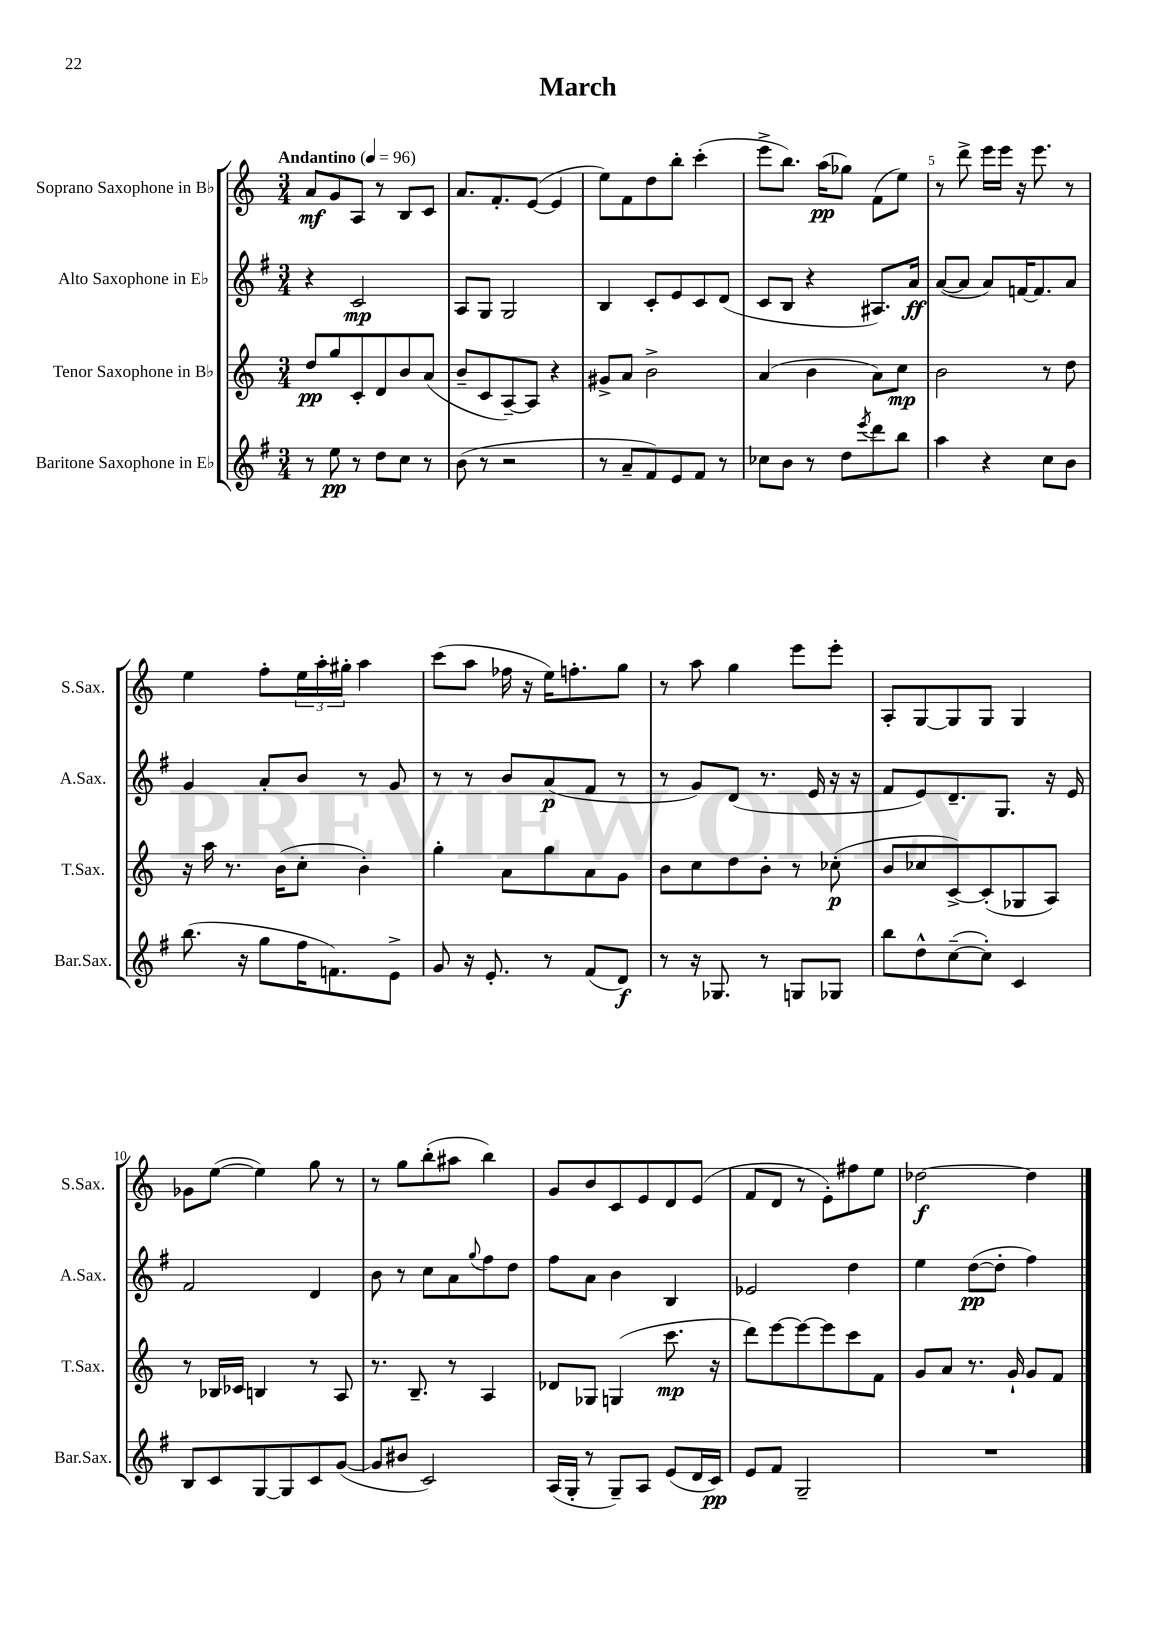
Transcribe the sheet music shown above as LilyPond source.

\header { title = "March" }
<<
\new StaffGroup <<
\new Staff = "s0" \with { instrumentName = "Soprano Saxophone in Bb" shortInstrumentName = "S.Sax." } {
    \clef treble \key c \major \numericTimeSignature \time 3/4 \tempo "Andantino" 4 = 96
    a'8\mf g'8 a8 r8 b8 c'8 |
    a'8. f'8.-. e'8~( e'4 |
    e''8) f'8 d''8 b''8-. c'''4-.( |
    e'''8-> b''8.) a''16\pp( ges''8) f'8( e''8) |
    r8 d'''8-> e'''16 e'''16 r16 e'''8. r8 |
    e''4 f''8-. \tuplet 3/2 { e''16 a''16-. gis''16-. } a''4 |
    c'''8( a''8 fes''16 r16 e''16) f''8.-. g''8 |
    r8 a''8 g''4 e'''8 e'''8-. |
    a8-. g8~ g8 g8 g4 |
    ges'8 e''8~( e''4) g''8 r8 |
    r8 g''8 b''8-.( ais''8 b''4) |
    g'8 b'8 c'8 e'8 d'8 e'8( |
    f'8 d'8 r8 e'8-.) fis''8 e''8 |
    des''2~\f des''4 \bar "|." |
}
\new Staff = "s1" \with { instrumentName = "Alto Saxophone in Eb" shortInstrumentName = "A.Sax." } {
    \clef treble \key g \major \numericTimeSignature \time 3/4
    r4 c'2\mp |
    a8 g8 g2 |
    b4 c'8-. e'8 c'8 d'8( |
    c'8 b8 r4 ais8.) a'16\ff |
    a'8~( a'8 a'8) f'16~ f'8. a'8 |
    g'4 a'8-. b'8 r8 g'8 |
    r8 r8 b'8 a'8\p( fis'8 r8 |
    r8 g'8) d'8( r8. e'16 r16 r16 |
    fis'8 e'8) d'8.-- g8. r16 e'16 |
    fis'2 d'4 |
    b'8 r8 c''8 a'8 \appoggiatura { g''8 } fis''8 d''8 |
    fis''8 a'8 b'4 b4 |
    ees'2 d''4 |
    e''4 d''8~\pp( d''8-. fis''4) \bar "|." |
}
\new Staff = "s2" \with { instrumentName = "Tenor Saxophone in Bb" shortInstrumentName = "T.Sax." } {
    \clef treble \key c \major \numericTimeSignature \time 3/4
    d''8\pp g''8 c'8-. d'8 b'8 a'8( |
    b'8-- c'8 a8~--) a8 r4 |
    gis'8-> a'8 b'2-> |
    a'4( b'4 a'8) c''8\mp |
    b'2 r8 d''8 |
    r16 a''16 r8. b'16( c''8-. b'4-.) |
    g''4-. a'8 g''8 a'8 g'8 |
    b'8 c''8 d''8 b'8-. r8 ces''8-.\p( |
    b'8 ces''8 c'8~->) c'8-.( ges8 a8) |
    r8 bes16 ces'16 b4 r8 a8 |
    r8. b8.-- r8 a4 |
    des'8 ges8 g4( c'''8.\mp r16 |
    d'''8) e'''8~ e'''8~ e'''8 c'''8 f'8 |
    g'8 a'8 r8. g'16-! g'8 f'8 \bar "|." |
}
\new Staff = "s3" \with { instrumentName = "Baritone Saxophone in Eb" shortInstrumentName = "Bar.Sax." } {
    \clef treble \key g \major \numericTimeSignature \time 3/4
    r8 e''8\pp r8 d''8 c''8 r8 |
    b'8( r8 r2 |
    r8 a'8-- fis'8) e'8 fis'8 r8 |
    ces''8 b'8 r8 d''8 \acciaccatura { e'''8 } d'''8 b''8 |
    a''4 r4 c''8 b'8 |
    b''8.( r16 g''8 fis''16 f'8.) e'8-> |
    g'8 r16 e'8.-. r8 fis'8( d'8\f) |
    r8 r16 ges8. r8 g8 ges8 |
    b''8 d''8-^ c''8~--( c''8-.) c'4 |
    b8 c'8 g8~ g8 c'8 g'8~( |
    g'8 bis'8 c'2) |
    a16( g16-. r8 g8--) a8 e'8( d'16 c'16\pp) |
    e'8 fis'8 g2-- |
    R2. \bar "|." |
}
>>
>>
\layout { \context { \Score \override BarNumber.break-visibility = ##(#f #t #t) barNumberVisibility = #(every-nth-bar-number-visible 5) } }
